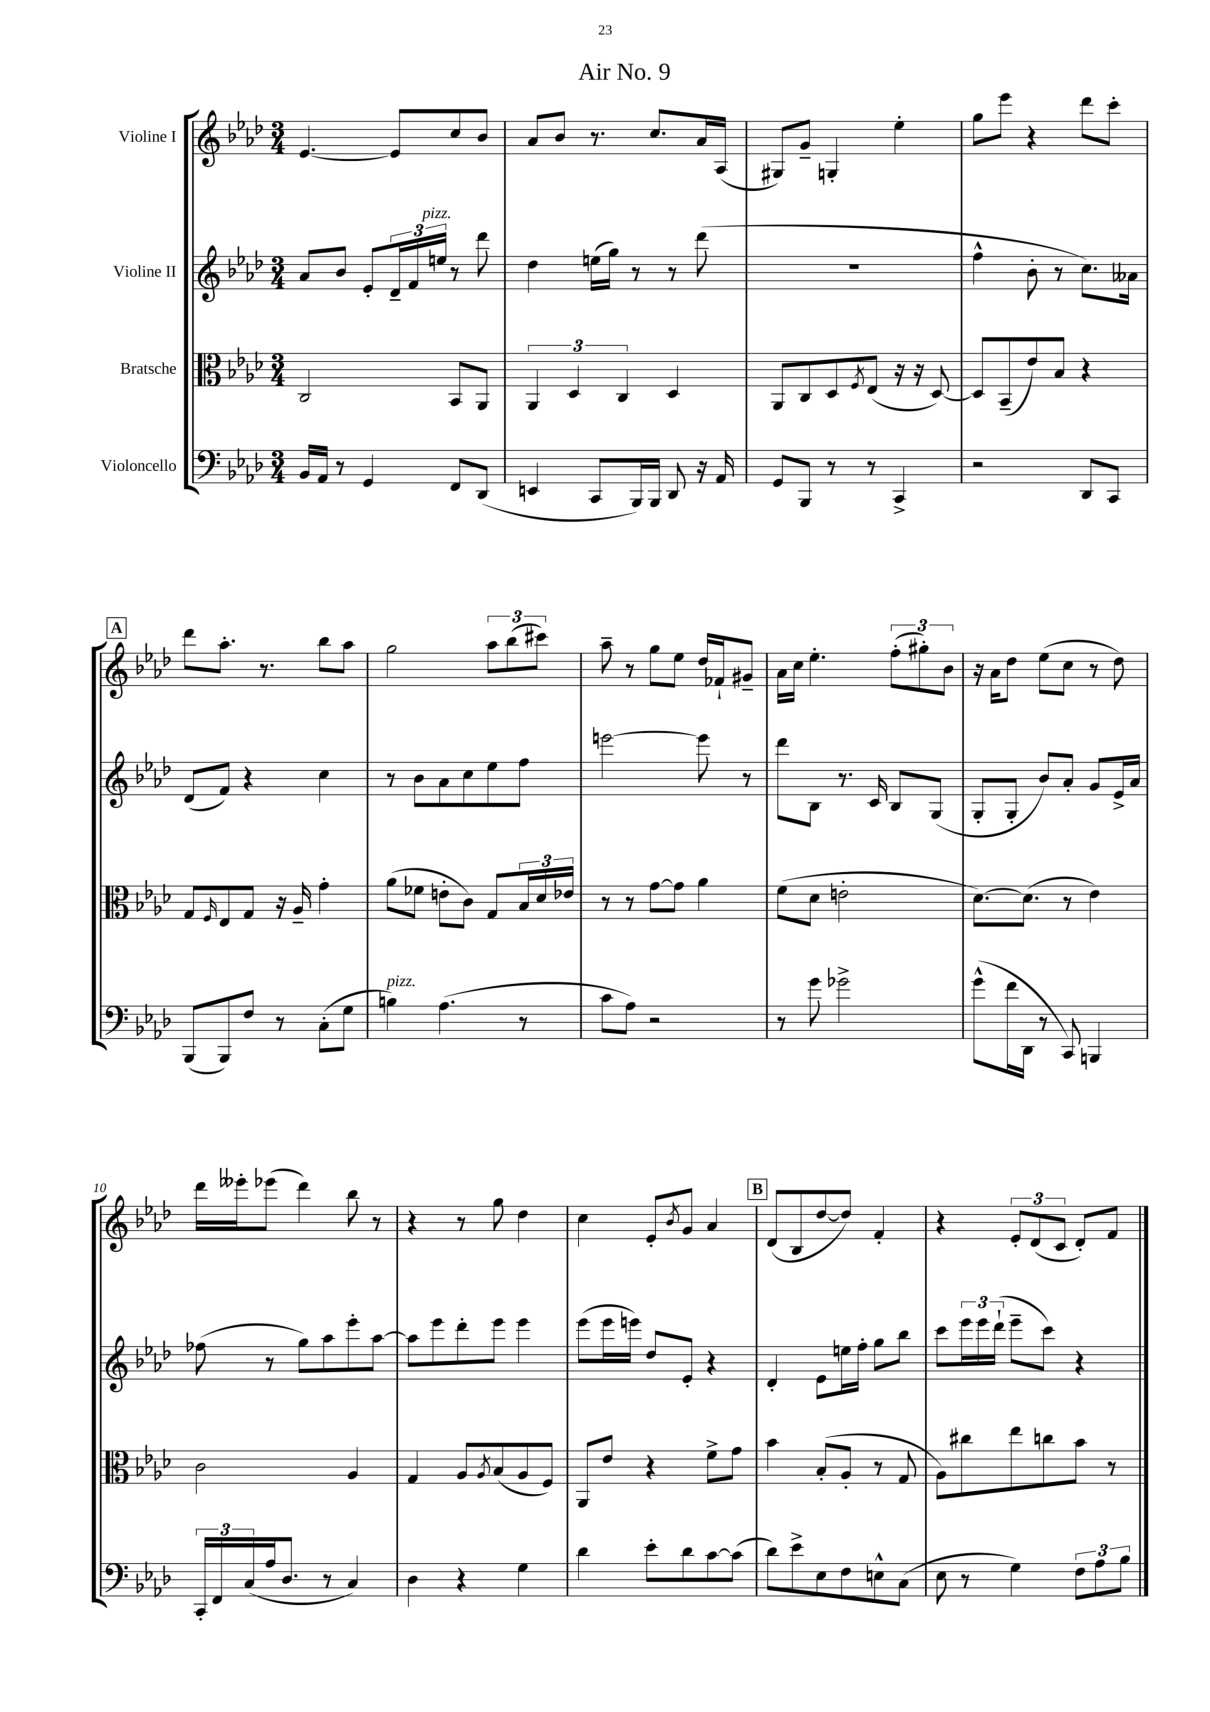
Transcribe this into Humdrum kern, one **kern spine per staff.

**kern	**kern	**kern	**kern
*part4	*part3	*part2	*part1
*staff4	*staff3	*staff2	*staff1
*I"Violoncello	*I"Bratsche	*I"Violine II	*I"Violine I
*clefF4	*clefC3	*clefG2	*clefG2
*k[b-e-a-d-]	*k[b-e-a-d-]	*k[b-e-a-d-]	*k[b-e-a-d-]
*M3/4	*M3/4	*M3/4	*M3/4
=1	=1	=1	=1
16BB-/LL	2C/	8a-/L	[4.e-/
16AA-/JJ	.	.	.
8r	.	8b-/J	.
4GG/	.	8e-'/L	.
.	.	24d-~/L	8e-/L]
.	.	24f/	.
!	!	!LO:TX:a:i:t=pizz.	!
.	.	24een/JJ	.
8FF/L	8BB-/L	8r	8cc/
(8DD-/J	8AA-/J	8ddd-\	8b-/J
=2	=2	=2	=2
4EEn/	6AA-/	4dd-\	8a-/L
.	.	.	8b-/J
.	6D-/	.	.
8CC/L	.	(16een\LL	8.r
.	.	16gg\JJ)	.
.	6C/	.	.
16BBB-/L)	.	8r	.
16BBB-/JJ	.	.	8.cc/L
8DD-/	4D-/	8r	.
16r	.	(8ddd-\	16a-/L
16AA-/	.	.	(16A-/JJ
=3	=3	=3	=3
8GG/L	8AA-/L	2.r	8G#X/L)
8BBB-/J	8C/	.	8g~/J
8r	8D-/	.	4Gn'/
.	8qF/	.	.
8r	(8E-/J	.	.
4CC^/	16r	.	4ee-'\
.	16r	.	.
.	[8D-/)	.	.
=4	=4	=4	=4
2r	8D-/L]	4ff^^\	8gg\L
.	(8BB-~/	.	8eee-\J
.	8e-/)	8b-'\	4r
.	8B-/J	8r	.
8DD-/L	4r	8.cc\L)	8ddd-\L
8CC/J	.	.	8ccc'\J
.	.	16a--X\Jk	.
!!LO:LB:g=z
!!LO:REH:place=s1:t=A
=5	=5	=5	=5
(8BBB-/L	8G/L	(8d-/L	8ddd-\L
.	16qqF/	.	.
8BBB-/)	8E-/	8f/J)	8.aa-'\J
8F/J	8G/J	4r	.
.	.	.	8.r
8r	16r	.	.
.	16A-~/	.	.
(8C'\L	4g'\	4cc\	8bb-\L
8G\J	.	.	8aa-\J
=6	=6	=6	=6
!LO:TX:a:i:t=pizz.	!	!	!
4Bn\)	(8a-\L	8r	2gg\
.	8f-X\J	8b-\L	.
(4.A-\	8en'\L	8a-\	.
.	8c\J)	8cc\	.
.	8G/L	8ee-\	12aa-\L
.	.	.	(12bb-\
8r	24B-/L	8ff\J	.
.	24d-/	.	12ccc#X\J)
.	24e-X/JJ	.	.
=7	=7	=7	=7
8c\L	8r	[2eeen\	8aa-~\
8A-\J)	8r	.	8r
2r	[8g\L	.	8gg\L
.	8g\J]	.	8ee-\J
.	4a-\	8eee\]	16dd-/LL
.	.	.	16f-X`/J
.	.	8r	8g#X~/J
=8	=8	=8	=8
8r	(8f\L	8ddd-\L	16a-\LL
.	.	.	16cc\JJ
8g\	8d-\J	8B-\J	4.ee-'\
2g-X^\	2en'\	8.r	.
.	.	16c/	.
.	.	8B-/L	(12ff'\L
.	.	.	12gg#X'\)
.	.	(8G/J	.
.	.	.	12b-\J
=9	=9	=9	=9
(8g^^\L	[8.d-\L)	8G'/L	16r
.	.	.	16a-\KL
16f\L	.	8G'/J	8dd-\J
16DD-\JJ	(8.d-\J]	.	.
8r	.	8b-/L)	(8ee-\L
8CC/)	8r	8a-'/J	8cc\J
4BBBn/	4e-\)	8g/L	8r
.	.	16e-^/L	8dd-\)
.	.	16a-/JJ	.
!!LO:LB:g=z
=10	=10	=10	=10
24CC'/LL	2c\	(8ff-X\	16ddd-\LL
24FF/	.	.	.
.	.	.	16eee--X'\J
(24C/	.	.	.
16A-/J	.	8r	(8eee-X\J
8.D-/J	.	.	.
.	.	8gg\L)	4ddd-\)
8r	.	8aa-\	.
4C/)	4A-/	8eee-'\	8bb-\
.	.	[8aa-\J	8r
=11	=11	=11	=11
4D-\	4G/	8aa-\L]	4r
.	.	8eee-\	.
4r	8A-/L	8ddd-'\	8r
.	8qA-/	.	.
.	(8B-/	8eee-\J	8gg\
4G\	8A-/	4eee-\	4dd-\
.	8F/J)	.	.
=12	=12	=12	=12
4d-\	8AA-/L	(8eee-\L	4cc\
.	8e-/J	16eee-\L	.
.	.	16eeen\JJ)	.
8e-'\L	4r	8dd-/L	8e-'/L
.	.	.	8qb-/
8d-\	.	8e-'/J	8g/J
[8c\	8f^\L	4r	4a-/
(8c\J]	8g\J	.	.
!!LO:REH:place=s1:t=B
=13	=13	=13	=13
8d-\L)	4b-\	4d-'/	(8d-/L
8e-^\	.	.	8B-/
8E-\	(8B-'/L	8e-\L	[8dd-/
8F\	8A-'/J	16een\L	8dd-/J])
.	.	16ff'\JJ	.
8En^^\	8r	8gg\L	4f'/
(8C\J	8G/	8bb-\J	.
=14	=14	=14	=14
8E-\	8A-\L)	8ccc\L	4r
8r	8cc#X\	24eee-\L	.
.	.	24eee-\	.
.	.	(24ddd-`\JJ	.
4G\)	8ee-\	8eee-~\L	12e-'/L
.	.	.	(12d-/
.	8ccn\	8ccc\J)	.
.	.	.	12c/J
12F\L	8b-\J	4r	8d-'/L)
12A-\	.	.	.
.	8r	.	8f/J
12B-\J	.	.	.
==	==	==	==
*-	*-	*-	*-
